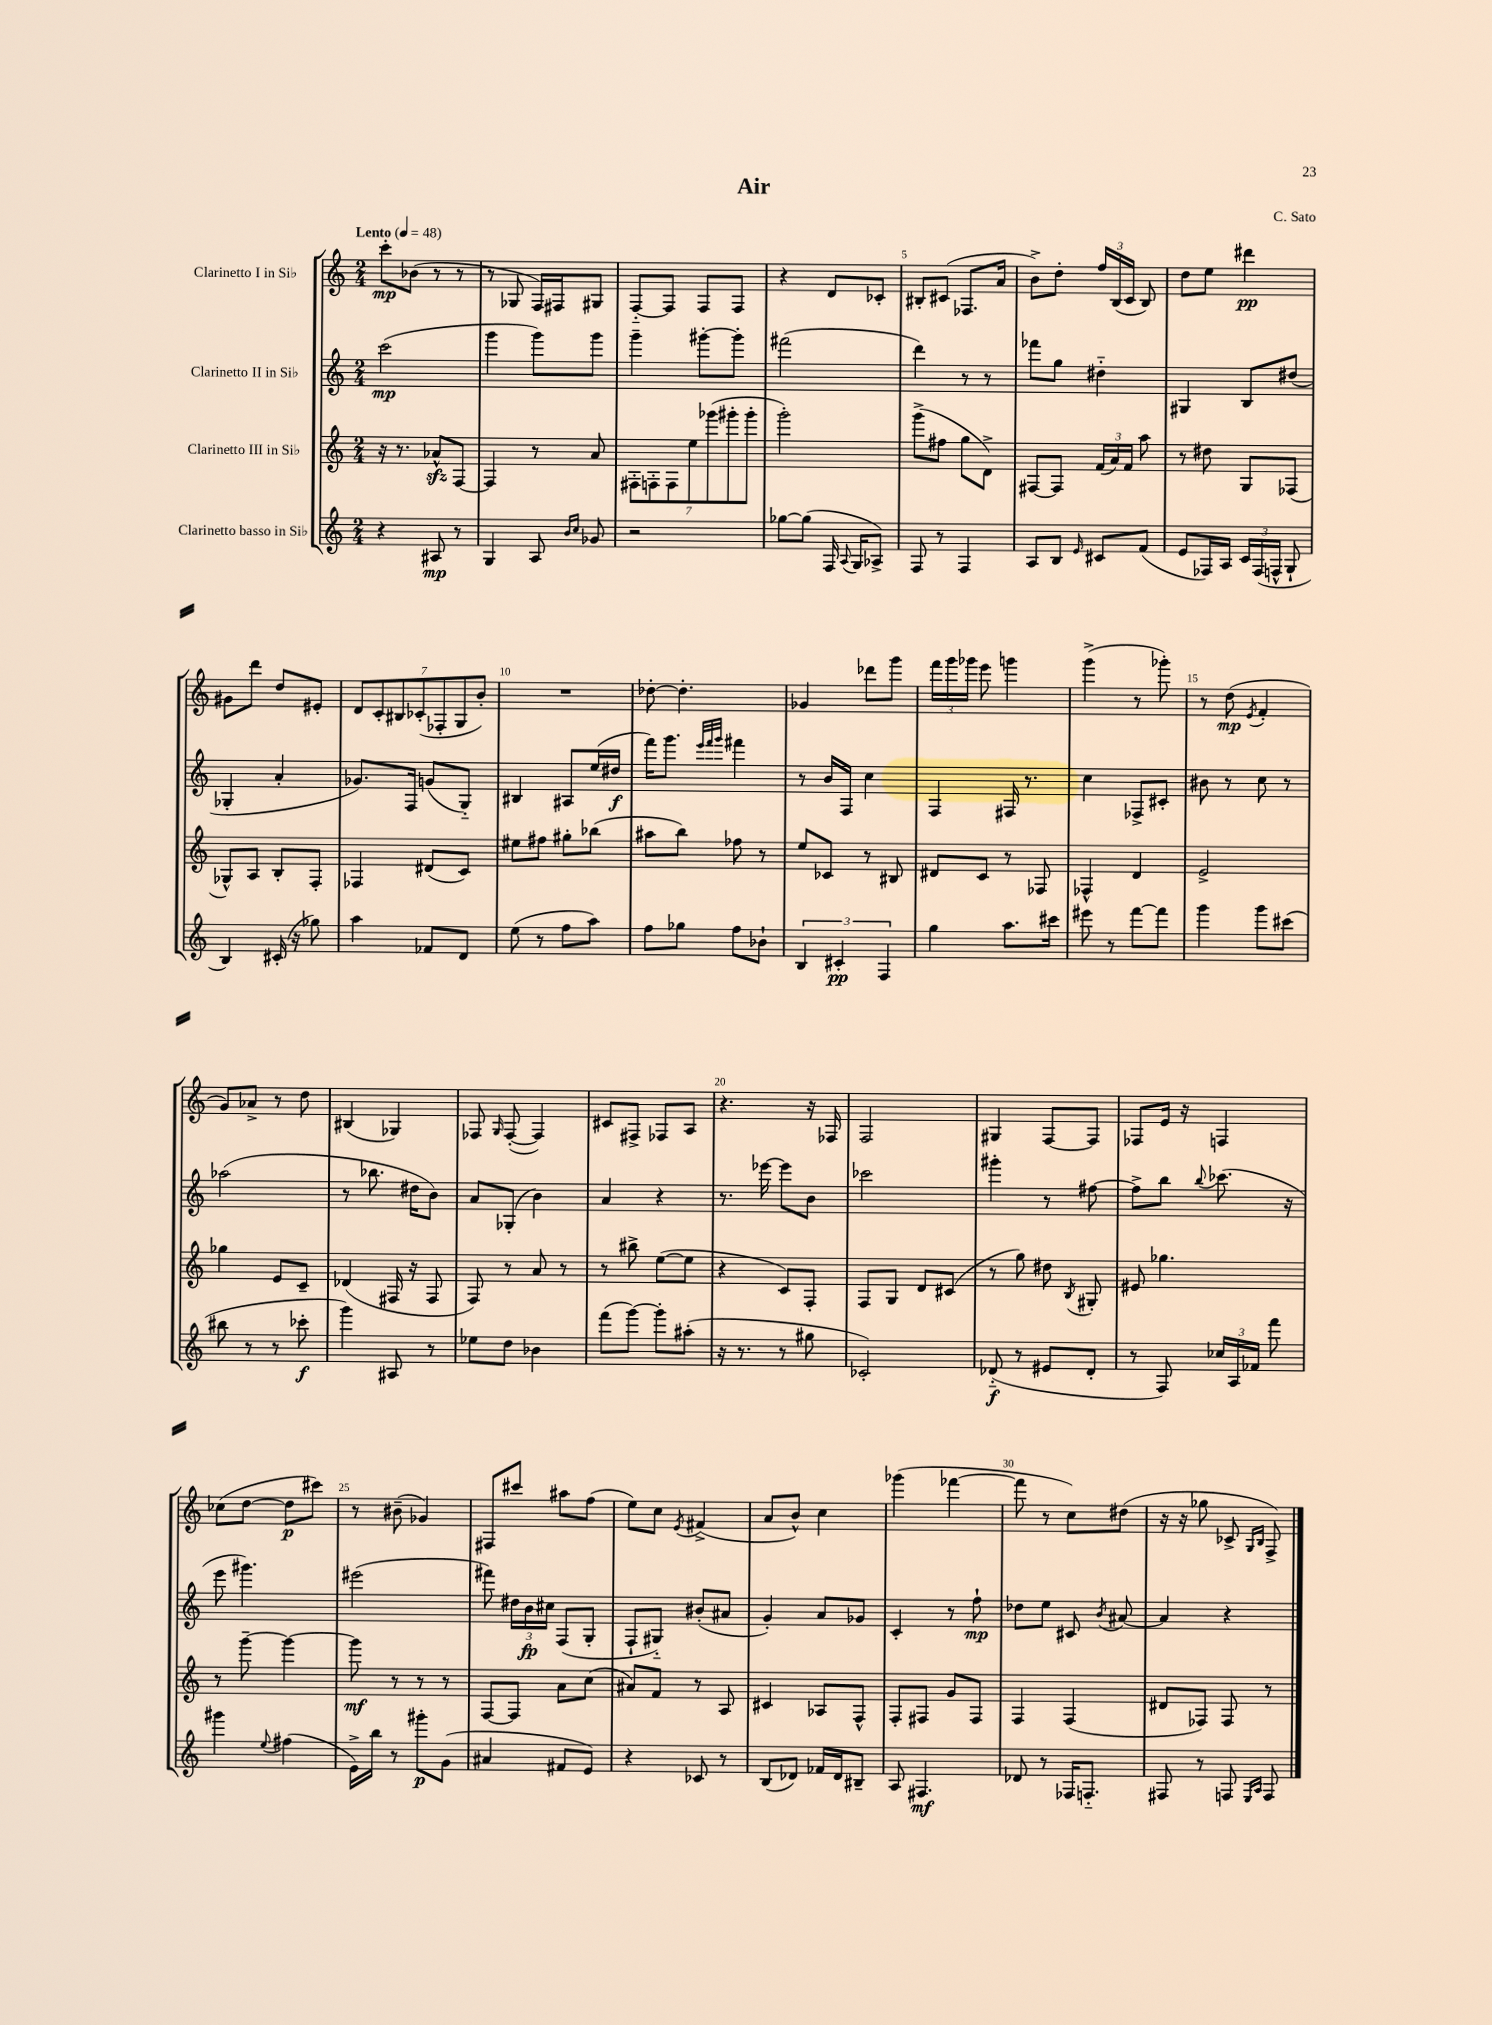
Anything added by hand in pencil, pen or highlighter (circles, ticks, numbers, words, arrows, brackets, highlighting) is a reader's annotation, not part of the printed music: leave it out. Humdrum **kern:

**kern	**dynam	**kern	**dynam	**kern	**dynam	**kern	**dynam
*part4	*part4	*part3	*part3	*part2	*part2	*part1	*part1
*staff4	*staff4	*staff3	*staff3	*staff2	*staff2	*staff1	*staff1
*I"Clarinetto basso in Si♭	*	*I"Clarinetto III in Si♭	*	*I"Clarinetto II in Si♭	*	*I"Clarinetto I in Si♭	*
*clefG2	*	*clefG2	*	*clefG2	*	*clefG2	*
*k[]	*	*k[]	*	*k[]	*	*k[]	*
*M2/4	*	*M2/4	*	*M2/4	*	*M2/4	*
*MM48	*	*MM48	*	*MM48	*	*MM48	*
=1	=1	=1	=1	=1	=1	=1	=1
!	!	!	!	!	!	!LO:TX:a:B:t=Lento	!
4r	.	16r	.	(2ccc\	mp	8ccc'\L	mp
.	.	8.r	.	.	.	.	.
.	.	.	.	.	.	(8b-X\J	.
8A#X/	mp	8a-Xzz^^/L	.	.	.	8r	.
8r	.	[8F/J	.	.	.	8r	.
=2	=2	=2	=2	=2	=2	=2	=2
4G/	.	4F/]	.	4ggg\	.	8r	.
.	.	.	.	.	.	8G-X/	.
8A/	.	8r	.	8ggg\L)	.	16F/LL)	.
.	.	.	.	.	.	16F#X/J	.
16qqb/LL	.	.	.	.	.	.	.
16qqcc/JJ	.	.	.	.	.	.	.
8g-X/	.	8a/	.	8ggg\J	.	8G#X/J	.
=3	=3	=3	=3	=3	=3	=3	=3
2r	.	14F#X'\L	.	4ggg~\	.	[8F/L	.
.	.	14Fn'\	.	.	.	.	.
.	.	.	.	.	.	8F/J]	.
.	.	14F\	.	.	.	.	.
.	.	14ee\	.	.	.	.	.
.	.	.	.	[8ggg#X'\L	.	8F/L	.
.	.	(14ggg-X\	.	.	.	.	.
.	.	14ggg#X'\	.	.	.	.	.
.	.	.	.	8ggg#'\J]	.	8F/J	.
.	.	14ggg#'\J	.	.	.	.	.
=4	=4	=4	=4	=4	=4	=4	=4
[8gg-X\L	.	2ggg'\)	.	(2fff#X\	.	4r	.
(8gg-\J]	.	.	.	.	.	.	.
16F/	.	.	.	.	.	8d/L	.
8qqA/	.	.	.	.	.	.	.
16G/KL	.	.	.	.	.	.	.
8A-X^/J)	.	.	.	.	.	8c-X'/J	.
=5	=5	=5	=5	=5	=5	=5	=5
8F/	.	(8ggg^\L	.	4ddd\)	.	8B#X'/L	.
8r	.	8ff#X\J	.	.	.	(8c#X/J	.
4F/	.	8gg\L	.	8r	.	8.F-X/L	.
.	.	8d^\J)	.	8r	.	.	.
.	.	.	.	.	.	16a/Jk	.
=6	=6	=6	=6	=6	=6	=6	=6
8A/L	.	[8F#X/L	.	8fff-X\L	.	8b^\L)	.
8B/J	.	8F#/J]	.	8gg\J	.	8dd'\J	.
16qqe/	.	.	.	.	.	.	.
8c#X/L	.	(24f/LL	.	4dd#X\	.	24ff/LL	.
.	.	24a/)	.	.	.	(24B/	.
.	.	24f/JJ	.	.	.	24c/JJ	.
(8f/J	.	8aa\	.	.	.	8B/)	.
=7	=7	=7	=7	=7	=7	=7	=7
8e/L	.	8r	.	4G#X/	.	8dd\L	.
16F-X/L)	.	8dd#X\	.	.	.	8ee\J	.
16A/JJ	.	.	.	.	.	.	.
24c/LL	.	8G/L	.	8B/L	.	4ddd#X\	pp
(24F-/	.	.	.	.	.	.	.
24Fn^^/JJ	.	.	.	.	.	.	.
8G`/	.	(8F-X/J	.	(8dd#X/J	.	.	.
!!LO:LB:g=z
=8	=8	=8	=8	=8	=8	=8	=8
4B/)	.	8G-X^^/L)	.	4G-X'/	.	8g#X\L	.
.	.	8A/J	.	.	.	8ddd\J	.
(16c#X'/	.	8B'/L	.	4a'/	.	8dd/L	.
16r	.	.	.	.	.	.	.
8gg-X\)	.	8F'/J	.	.	.	8e#X'/J	.
=9	=9	=9	=9	=9	=9	=9	=9
4aa\	.	4F-X/	.	8.g-X/L)	.	14d/L	.
.	.	.	.	.	.	14c'/	.
.	.	.	.	.	.	14B#X/	.
.	.	.	.	16F/Jk	.	.	.
.	.	.	.	.	.	(14c-X'/	.
8f-X/L	.	(8d#X/L	.	(8gn/L	.	.	.
.	.	.	.	.	.	14F-X'/	.
.	.	.	.	.	.	14G/	.
8d/J	.	8c/J)	.	8G/J)	.	.	.
.	.	.	.	.	.	14b'/J)	.
=10	=10	=10	=10	=10	=10	=10	=10
(8ee\	.	8ee#X\L	.	4B#X/	.	2r	.
8r	.	8ff#X\J	.	.	.	.	.
8ff\L	.	8gg#X'\L	.	8A#X/L	.	.	.
8aa\J)	.	(8bb-X\J	.	(16ee/L	.	.	.
.	.	.	.	16dd#X/JJ	f	.	.
=11	=11	=11	=11	=11	=11	=11	=11
8ff\L	.	8aa#X\L	.	16fff\KL)	.	[8dd-X'\	.
.	.	.	.	8.ggg\J	.	.	.
8gg-X\J	.	8bb\J)	.	.	.	4.dd-'\]	.
.	.	.	.	32qqeee/LLL	.	.	.
.	.	.	.	32qqfff/	.	.	.
.	.	.	.	32qqggg/JJJ	.	.	.
8ff\L	.	8ff-X\	.	4fff#X\	.	.	.
8b-X`\J	.	8r	.	.	.	.	.
=12	=12	=12	=12	=12	=12	=12	=12
6B/	.	8ee/L	.	8r	.	4g-X/	.
.	.	8c-X/J	.	16b/LL	.	.	.
6c#X'/	pp	.	.	.	.	.	.
.	.	.	.	16F/JJ	.	.	.
.	.	8r	.	4cc\	.	8ddd-X\L	.
6F/	.	.	.	.	.	.	.
.	.	8B#X/	.	.	.	8ggg\J	.
=13	=13	=13	=13	=13	=13	=13	=13
4gg\	.	8d#X/L	.	4F/	.	24fff\LL	.
.	.	.	.	.	.	24ggg\	.
.	.	.	.	.	.	24ggg-X\JJ	.
.	.	8c/J	.	.	.	8eee\	.
8.aa\L	.	8r	.	16F#X/	.	4gggn\	.
.	.	.	.	8.r	.	.	.
.	.	8F-X/	.	.	.	.	.
16ccc#X\Jk	.	.	.	.	.	.	.
=14	=14	=14	=14	=14	=14	=14	=14
8eee#X\	.	4F-X^^/	.	4cc\	.	(4ggg^\	.
8r	.	.	.	.	.	.	.
[8fff\L	.	4d/	.	8F-X^/L	.	8r	.
8fff\J]	.	.	.	8c#X'/J	.	8ggg-X'\)	.
=15	=15	=15	=15	=15	=15	=15	=15
4ggg\	.	2e^/	.	8b#X\	.	8r	.
.	.	.	.	8r	.	(8dd\	mp
.	.	.	.	.	.	8qe/	.
8ggg\L	.	.	.	8cc\	.	4f'/	.
(8ccc#X\J	.	.	.	8r	.	.	.
!!LO:LB:g=z
=16	=16	=16	=16	=16	=16	=16	=16
8bb#X\	.	4gg-X\	.	(2aa-X\	.	8g/L)	.
8r	.	.	.	.	.	8a-X^/J	.
8r	.	8e/L	.	.	.	8r	.
8ccc-X'\	f	8c~/J	.	.	.	8dd\	.
=17	=17	=17	=17	=17	=17	=17	=17
4ggg\)	.	(4d-X/	.	8r	.	(4B#X/	.
.	.	.	.	8.bb-X\	.	.	.
8A#X/	.	16F#X/	.	.	.	4G-X/)	.
.	.	16r	.	16dd#X\KL	.	.	.
8r	.	8F#/	.	8b\J)	.	.	.
=18	=18	=18	=18	=18	=18	=18	=18
8ee-X\L	.	8F/)	.	8a/L	.	8F-X/	.
.	.	.	.	.	.	16qqG/	.
8dd\J	.	8r	.	(8G-X'/J	.	([8F-'/	.
4b-X\	.	8a/	.	4b\)	.	4F-/])	.
.	.	8r	.	.	.	.	.
=19	=19	=19	=19	=19	=19	=19	=19
(8fff\L	.	8r	.	4a/	.	8c#X/L	.
[8ggg\J)	.	8bb#X^\	.	.	.	8F#X^/J	.
8ggg'\L]	.	([8ee\L	.	4r	.	8F-X/L	.
(8aa#X'\J	.	8ee\J]	.	.	.	8A/J	.
=20	=20	=20	=20	=20	=20	=20	=20
16r	.	4r	.	8.r	.	4.r	.
8.r	.	.	.	.	.	.	.
.	.	.	.	[16eee-X\	.	.	.
8r	.	8c/L)	.	8eee-\L]	.	.	.
8gg#X\	.	8F'/J	.	8b\J	.	16r	.
.	.	.	.	.	.	16F-X/	.
=21	=21	=21	=21	=21	=21	=21	=21
2c-X'/)	.	8F/L	.	2ccc-X\	.	2F/	.
.	.	8G/J	.	.	.	.	.
.	.	8d/L	.	.	.	.	.
.	.	(8c#X/J	.	.	.	.	.
=22	=22	=22	=22	=22	=22	=22	=22
(8d-X/	f	8r	.	4ggg#X'\	.	4G#X/	.
8r	.	8gg\)	.	.	.	.	.
8e#X/L	.	8dd#X\	.	8r	.	[8F/L	.
.	.	8qB/	.	.	.	.	.
8d-'/J	.	8G#X'/	.	[8ff#X\	.	8F/J]	.
=23	=23	=23	=23	=23	=23	=23	=23
8r	.	8e#X/	.	8ff#^\L]	.	8F-X/L	.
8F/)	.	4.gg-X\	.	8bb\J	.	16e/Jk	.
.	.	.	.	.	.	16r	.
.	.	.	.	8qqbb/	.	.	.
24cc-X/LL	.	.	.	(8.ccc-X\	.	4Fn/	.
24A/	.	.	.	.	.	.	.
24f-X/JJ	.	.	.	.	.	.	.
8fff\	.	.	.	.	.	.	.
.	.	.	.	16r	.	.	.
!!LO:LB:g=z
=24	=24	=24	=24	=24	=24	=24	=24
4ggg#X\	.	8r	.	8eee\	.	(8cc-X\L	.
.	.	[8ggg~\	.	4.ggg#X\)	.	[8dd\J	.
8qqee/	.	.	.	.	.	.	.
(4ff#X\	.	4ggg\_	.	.	.	8dd\L]	p
.	.	.	.	.	.	8ccc#X\J)	.
=25	=25	=25	=25	=25	=25	=25	=25
16e^\LL)	.	8ggg\]	mf	(2eee#X\	.	8r	.
16bb\JJ	.	.	.	.	.	.	.
8r	.	8r	.	.	.	(8b#X~\	.
8ggg#X'\L	p	8r	.	.	.	4g-X/)	.
(8g\J	.	8r	.	.	.	.	.
=26	=26	=26	=26	=26	=26	=26	=26
4a#X/	.	[8F/L	.	8fff#X\)	.	8F#X/L	.
.	.	8F/J]	.	24dd#X\LL	.	8ccc#X/J	.
.	.	.	.	24b\	fp	.	.
.	.	.	.	24cc#X\JJ	.	.	.
8f#X/L	.	8a\L	.	(8F/L	.	8aa#X\L	.
8e/J)	.	(8cc\J	.	8G'/J	.	(8ff\J	.
=27	=27	=27	=27	=27	=27	=27	=27
4r	.	8a#X/L)	.	8F`/L	.	8ee\L)	.
.	.	8f/J	.	8G#X/J)	.	8cc\J	.
.	.	.	.	.	.	8qe/	.
8c-X/	.	8r	.	(8b#X'/L	.	(4f#X^/	.
8r	.	8A/	.	8a#X/J	.	.	.
=28	=28	=28	=28	=28	=28	=28	=28
(8B/L	.	4c#X/	.	4g'/)	.	8a/L	.
8d-X/J)	.	.	.	.	.	8b^^/J)	.
16f-X/LL	.	8A-X/L	.	8a/L	.	4cc\	.
16d-/J	.	.	.	.	.	.	.
8B#X~/J	.	8F^^/J	.	8g-X/J	.	.	.
=29	=29	=29	=29	=29	=29	=29	=29
8A/	.	8F'/L	.	4c'/	.	(4ggg-X\	.
4.F#X/	mf	8F#X/J	.	.	.	.	.
.	.	8g/L	.	8r	.	[4fff-X\	.
.	.	8F#/J	.	8ff`\	mp	.	.
=30	=30	=30	=30	=30	=30	=30	=30
8d-X/	.	4F/	.	8dd-X\L	.	8fff-\]	.
8r	.	.	.	8ee\J	.	8r	.
16F-X/KL	.	(4F/	.	8c#X/	.	8cc\L)	.
8.Fn/J	.	.	.	.	.	.	.
.	.	.	.	8qb/	.	.	.
.	.	.	.	[8a#X/	.	(8dd#X\J	.
=31	=31	=31	=31	=31	=31	=31	=31
8F#X/	.	8d#X/L	.	4a#/]	.	16r	.
.	.	.	.	.	.	16r	.
8r	.	8F-X/J)	.	.	.	8gg-X\	.
8Fn/	.	8F-/	.	4r	.	8c-X^/	.
16qqE/LL	.	.	.	.	.	16qqG/LL	.
16qqA/JJ	.	.	.	.	.	16qqB/JJ	.
8F/	.	8r	.	.	.	8F^/)	.
==	==	==	==	==	==	==	==
*-	*-	*-	*-	*-	*-	*-	*-
